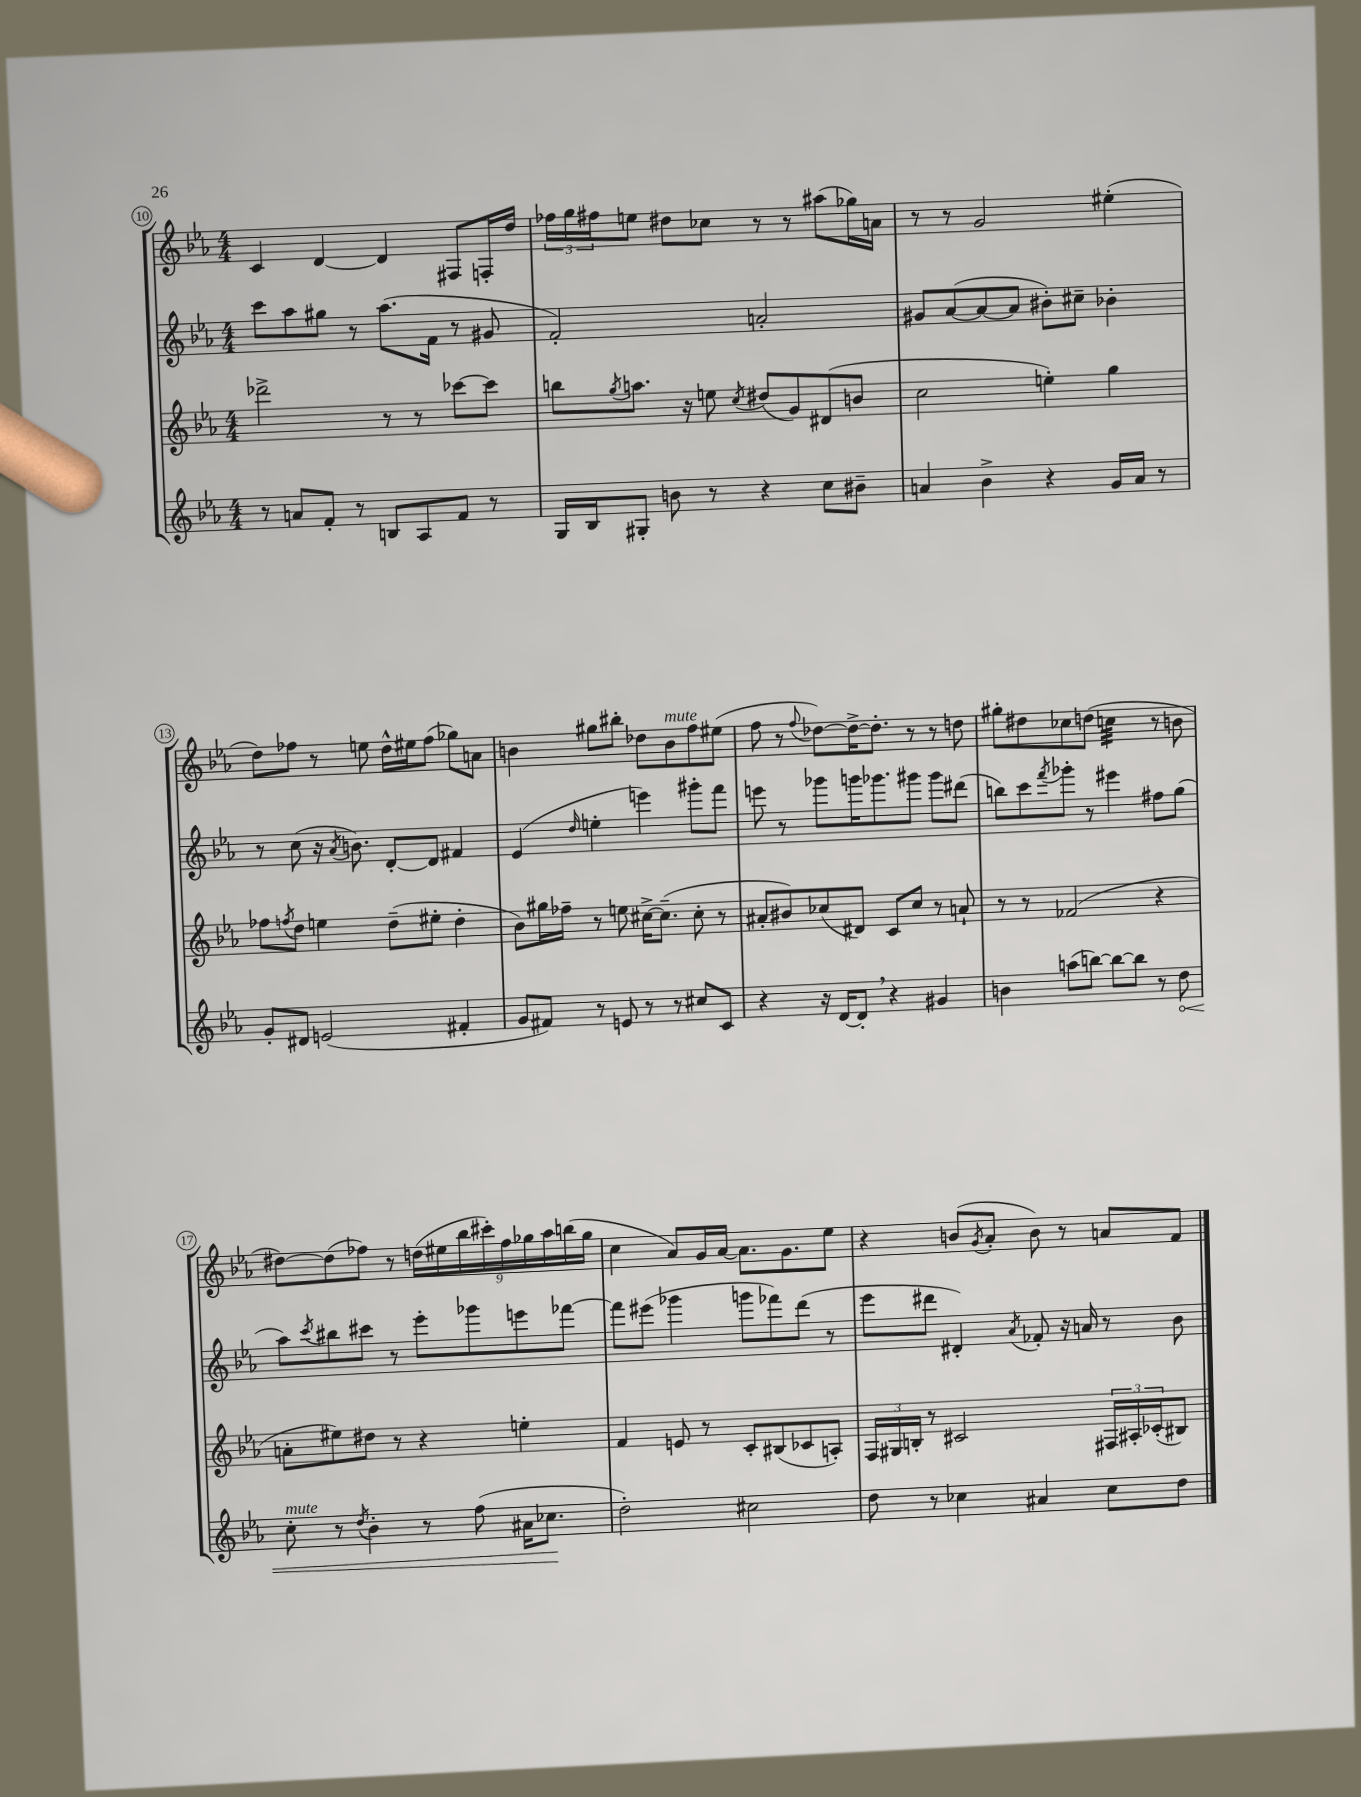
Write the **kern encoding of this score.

**kern	**dynam	**kern	**kern	**kern
*part4	*part4	*part3	*part2	*part1
*staff4	*staff4	*staff3	*staff2	*staff1
*clefG2	*	*clefG2	*clefG2	*clefG2
*k[b-e-a-]	*	*k[b-e-a-]	*k[b-e-a-]	*k[b-e-a-]
*M4/4	*	*M4/4	*M4/4	*M4/4
=10	=10	=10	=10	=10
8r	.	2ddd-X^\	8ccc\L	4c/
8an/L	.	.	8aa-\	.
8f'/J	.	.	8gg#X\J	[4d/
8r	.	.	8r	.
8Bn/L	.	8r	(8.aa-\L	4d/]
8A-/	.	8r	.	.
.	.	.	16f\Jk	.
8f/J	.	[8ccc-X\L	8r	8F#X/L
8r	.	8ccc-\J]	8g#X/	16Fn'/L
.	.	.	.	16dd/JJ
=11	=11	=11	=11	=11
16G/LL	.	8bbn\L	2f'/)	24ff-X\LL
.	.	.	.	24gg\
16B-/J	.	.	.	.
.	.	.	.	24ff#X\J
.	.	8qgg/	.	.
8G#X'/J	.	8.aan\J	.	8een\J
8bn\	.	.	.	8dd#X\L
.	.	16r	.	.
8r	.	8een\	.	8cc-X\J
.	.	8qcc/	.	.
4r	.	(8dd#X/L	2an'/	8r
.	.	8g/)	.	8r
8cc\L	.	(8d#X/	.	(8aa#X\L
8b#X~\J	.	8bn/J	.	16gg-X\L)
.	.	.	.	16an\JJ
=12	=12	=12	=12	=12
4an/	.	2cc\	8g#X/L	8r
.	.	.	([8a-/	8r
4b-^\	.	.	8a-/_	2g/
.	.	.	8a-/J]	.
4r	.	4een'\)	8b#X'\L)	.
.	.	.	8cc#X~\J	.
16g/LL	.	4gg\	4b-X'\	(4ee#X'\
16a/JJ	.	.	.	.
8r	.	.	.	.
!!LO:LB:g=z
=13	=13	=13	=13	=13
8g'/L	.	8ff-X\L	8r	8dd\L)
.	.	8qffn/	.	.
8d#X/J	.	8dd\J	(8cc\	8ff-X\J
(2en/	.	4een\	16r	8r
.	.	.	8qa-/	.
.	.	.	8.bn\)	.
.	.	.	.	8een\
.	.	(8dd~\L	[8d'/L	16dd^^\LL
.	.	.	.	16ee#X\J
.	.	8ee#X'\J	8d/J]	(8ff-\J
4f#X'/	.	4dd'\	4f#X/	8gg-X\L)
.	.	.	.	8an\J
=14	=14	=14	=14	=14
8g/L	.	8b-\L)	(4e-/	4bn\
8f#X/J)	.	16gg#X\L	.	.
.	.	16ff-X~\JJ	.	.
.	.	.	16qqdd/	.
8r	.	8r	4een'\	8gg#X\L
8en/	.	8een\	.	8bb#X'\J
8r	.	[16cc#X^\KL	4eeen\)	8dd-X\L
.	.	(8.cc#~\J]	.	.
!	!	!	!	!LO:TX:a:i:t=mute
8r	.	.	.	8b\
8cc#X/L	.	8cc#'\	8ggg#X'\L	8ff\
8c/J	.	8r	8fff\J	(8ee#X\J
=15	=15	=15	=15	=15
4r	.	8a#X'/L	8eeen\	8ff\
.	.	8b#X/)	8r	8r
.	.	.	.	8qqff/
16r	.	(8cc-X/	8ggg-X\L	[8dd-X\L)
[16d/KL	.	.	.	.
8d',/J]	.	8d#X/J)	16gggn\K	16dd-^\K_
.	.	.	8.ggg-X\	8.dd-'\J]
4r	.	8c/L	.	.
.	.	8cc-/J	8ggg#X\J	8r
4g#X/	.	8r	8ggg#\L	8r
.	.	8an`/	(8ddd#X\J	8ddn\
=16	=16	=16	=16	=16
4bn\	.	8r	8bbn\L)	8gg#X'\L
.	.	8r	8ccc\	8dd#X\
.	.	.	8qfff/	.
(8aan\L	.	(2f-X/	8ggg-X'\J	8cc-X\
[8bbn\J)	.	.	8r	(8ddn\J
*	*	*	*	*tremolo
8bb\L_	.	.	4eee#X\	32ccn\LLL
.	.	.	.	32ccn\
.	.	.	.	32ccn\
.	.	.	.	32ccn\
8bb\J]	.	.	.	32ccn\
.	.	.	.	32ccn\
.	.	.	.	32ccn\
.	.	.	.	32ccn\JJJ
*	*	*	*	*Xtremolo
8r	.	4r	8ff#X\L	8r
!	!LO:HP:b	!	!	!
8dd\	<	.	(8gg\J	8bn\
!!LO:LB:g=z
=17	=17	=17	=17	=17
!LO:TX:a:i:t=mute	!	!	!	!
8cc'\	.	8an'\L	8aa-\L)	[8dd#X\L)
.	.	.	8qccc/	.
8r	.	8ee#X\)	8bb#X\	(8dd#\]
8qdd/	.	.	.	.
4b-'\	.	8dd#X\J	8ccc#X\J	8ff-X\J)
.	.	8r	8r	8r
8r	.	4r	8eee-'\L	(18ddn\LL
.	.	.	.	18ee#X\
.	.	.	.	18bb-\
(8ff\	.	.	8ggg-X\	.
.	.	.	.	18ccc#X'\)
.	.	.	.	18ff-\
16a#X\KL	.	4een'\	8eeen\	.
.	.	.	.	18gg-X\
8.cc-X\J	.	.	.	.
.	.	.	.	18aa-\
.	.	.	[8fff-X\J	.
.	.	.	.	(18bbn\
.	.	.	.	18gg-\JJ
.	[	.	.	.
=18	=18	=18	=18	=18
2dd'\)	.	4f/	8fff-\L]	4cc\
.	.	.	(8eee#X\J	.
.	.	8en/	4ggg-X\	8a-/L)
.	.	8r	.	16g/L
.	.	.	.	[16a-/JJ
2cc#X\	.	8c'/L	8gggn\L	8.a-\L]
.	.	(8B#X/	8fff-X\)	.
.	.	.	.	8.g\
.	.	8c-X/	(8ddd\J	.
.	.	8An'/J)	8r	8ee-\J
=19	=19	=19	=19	=19
8dd\	.	24F/LL	8eee-\L	4r
.	.	24G#X/	.	.
.	.	24Bn'/JJ	.	.
8r	.	8r	8ddd#X\J	.
4cc-X\	.	2c#X/	4d#X'/)	(8bn/L
.	.	.	.	8qg/
.	.	.	.	8a-'/J
.	.	.	8qa-/	.
4a#X/	.	.	8f-X'/	8b\)
.	.	.	16r	8r
.	.	.	16an/	.
8cc-\L	.	24F#X/LL	8r	8an/L
.	.	24A#X'/	.	.
.	.	(24c-X'/J	.	.
8dd\J	.	8B#X/J)	8b-\	8f/J
==	==	==	==	==
*-	*-	*-	*-	*-
